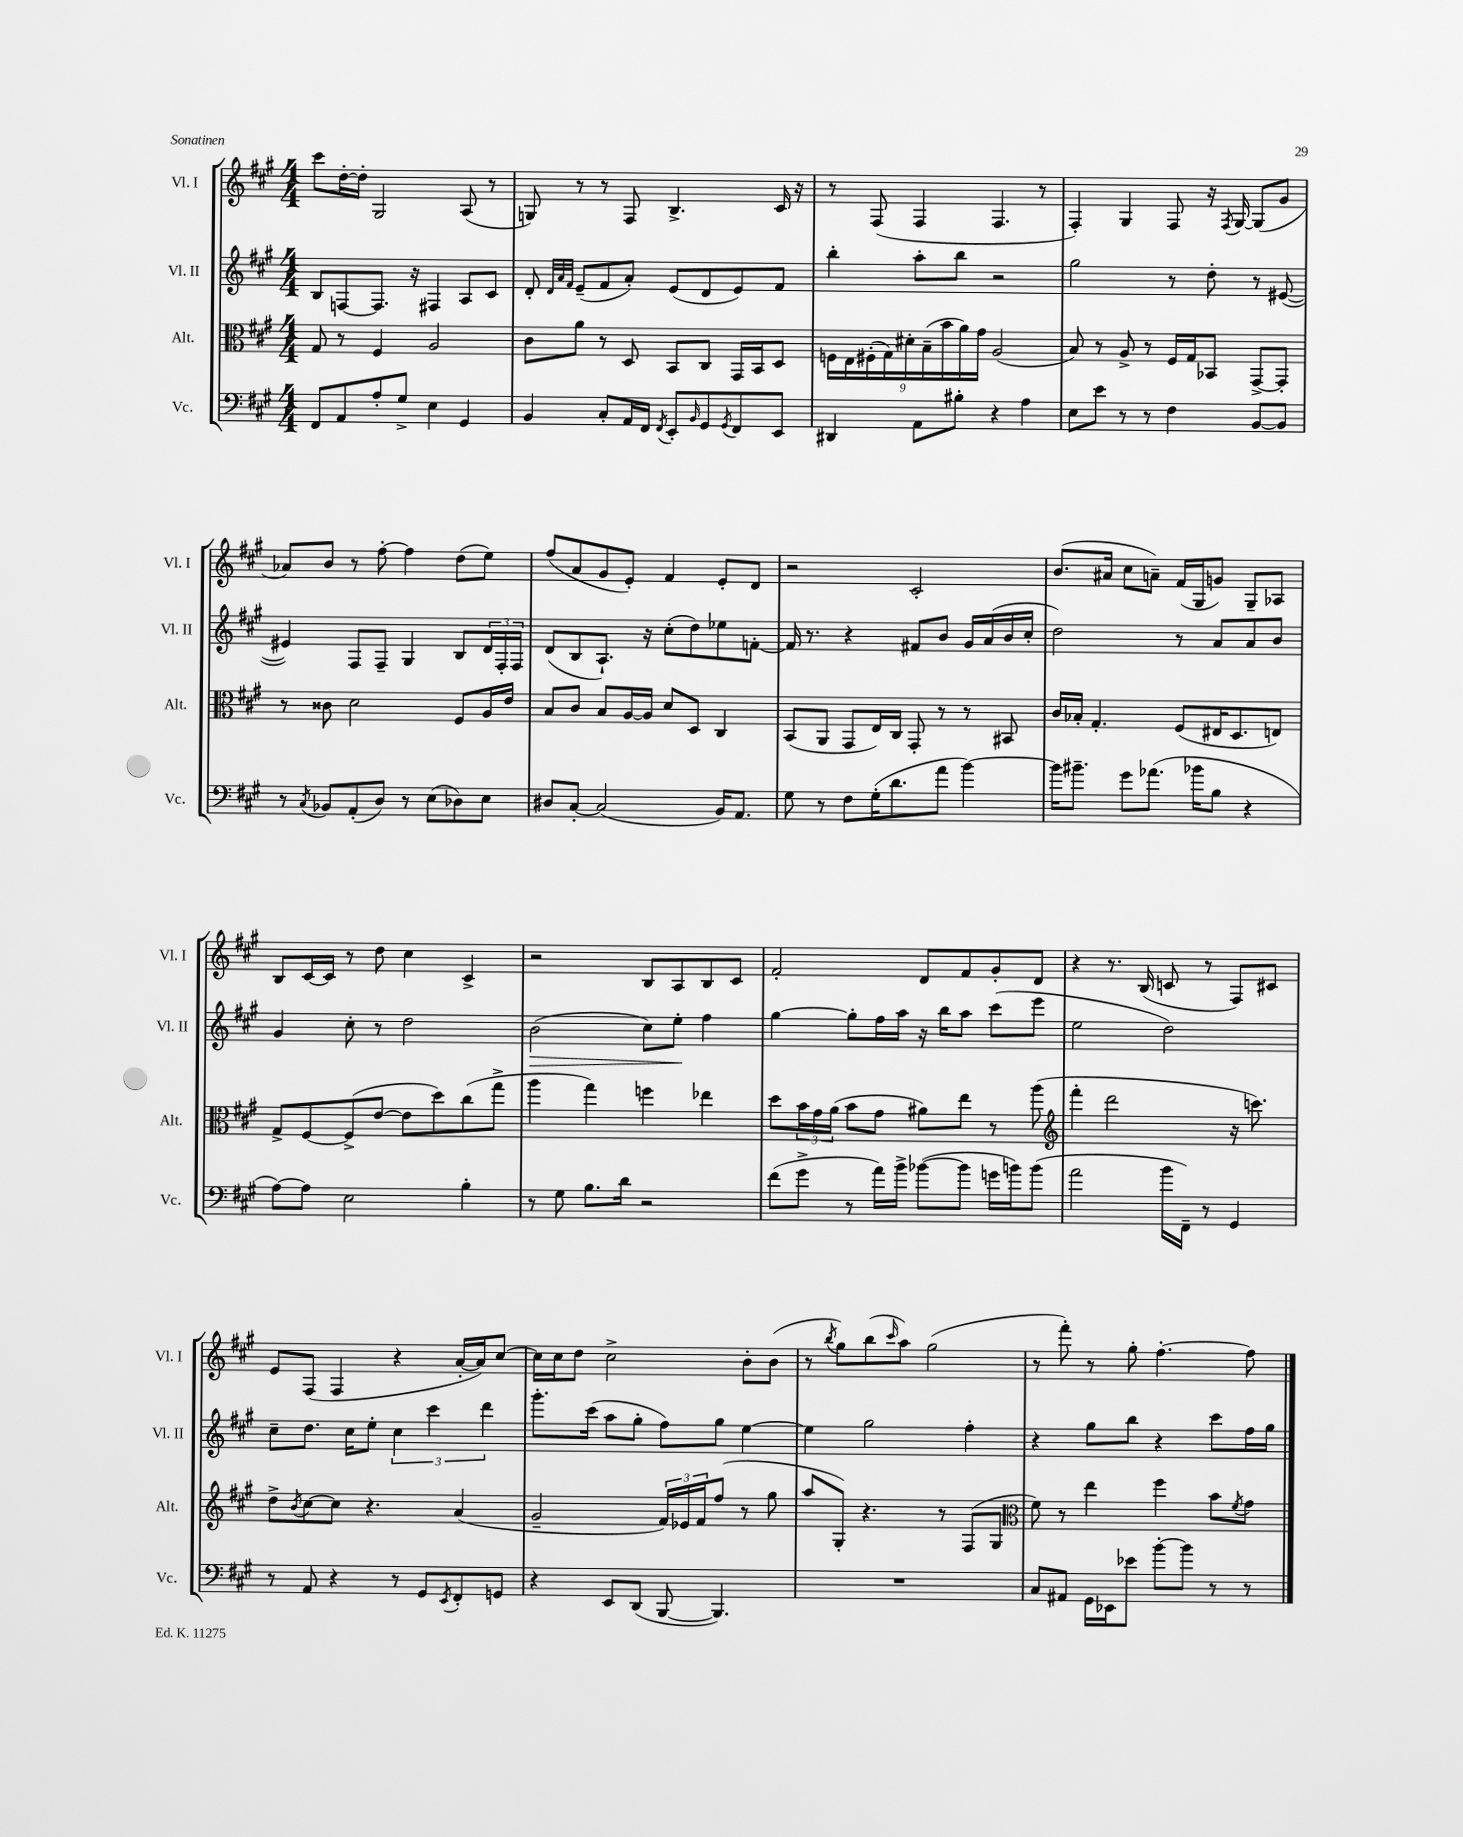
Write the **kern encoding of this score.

**kern	**kern	**kern	**dynam	**kern
*part4	*part3	*part2	*part2	*part1
*staff4	*staff3	*staff2	*staff2	*staff1
*I"Vc.	*I"Alt.	*I"Vl. II	*	*I"Vl. I
*I'Vc.	*I'Alt.	*I'Vl. II	*	*I'Vl. I
*clefF4	*clefC3	*clefG2	*	*clefG2
*k[f#c#g#]	*k[f#c#g#]	*k[f#c#g#]	*	*k[f#c#g#]
*M4/4	*M4/4	*M4/4	*	*M4/4
=5	=5	=5	=5	=5
8FF#/L	8G#/	8B/L	.	8ccc#\L
8AA/	8r	[8Fn/	.	[16dd'\L
.	.	.	.	16dd'\JJ]
8A'/	4F#/	8.F/J]	.	2G#/
8G#^/J	.	.	.	.
.	.	16r	.	.
4E\	2A/	4F#X/	.	.
4GG#/	.	8A/L	.	(8A/
.	.	8c#/J	.	8r
=6	=6	=6	=6	=6
4BB/	8c#\L	8d'/	.	8Gn/)
.	.	32qqd/LLL	.	.
.	.	32qqa/	.	.
.	.	32qqf#/JJJ	.	.
.	8a\J	(8e~/L	.	8r
8C#'/L	8r	8f#/	.	8r
16AA/L	8D/	8a'/J)	.	8F#/
16FF#/JJ	.	.	.	.
8qFF#/	.	.	.	.
8EE'/L	8BB/L	(8e/L	.	4.B^/
16qqBB/	.	.	.	.
8GG#/	8C#/J	8d/	.	.
8qGG#/	.	.	.	.
8FF#/	16GG#/LL	8e/)	.	.
.	16BB/J	.	.	.
8EE/J	8D/J	8f#/J	.	16c#/
.	.	.	.	16r
=7	=7	=7	=7	=7
4DD#X/	18Fn\LL	4bb'\	.	8r
.	18E\	.	.	.
.	(18F#X'\	.	.	.
.	.	.	.	(8F#/
.	18G#\)	.	.	.
.	18d#X'\	.	.	.
8AA\L	.	8aa'\L	.	4F#/
.	(18B~\	.	.	.
.	18b\	.	.	.
8B#X'\J	.	8bb\J	.	.
.	18a\)	.	.	.
.	18g#\JJ	.	.	.
4r	(2A/	2r	.	4.F#/
4A\	.	.	.	.
.	.	.	.	8r
=8	=8	=8	=8	=8
8E\L	8B/)	2gg#\	.	4F#'/)
8e\J	8r	.	.	.
8r	8A^/	.	.	4G#/
8r	8r	.	.	.
4F#\	16F#/LL	8r	.	8F#/
.	16G#/J	.	.	.
.	8BB-X/J	8dd'\	.	16r
.	.	.	.	8qF#/
.	.	.	.	[16G#/
[8BB/L	[8GG#^/L	8r	.	(8G#/L]
8BB/J]	8GG#'/J]	([8e#X/	.	8g#/J
!!LO:LB:g=z
=9	=9	=9	=9	=9
8r	8r	4e#X/])	.	8a-X/L)
8qC#/	.	.	.	.
8BB-X/L	8c##X\	.	.	8b/J
(8AA'/	2d\	8F#/L	.	8r
8D/J)	.	8F#~/J	.	[8ff#'\
8r	.	4G#/	.	4ff#\]
(8E\L	.	.	.	.
8D-X\)	8F#/L	8B/L	.	(8dd\L
8E\J	16A/L	24d/L	.	8ee\J)
.	.	24F#'/	.	.
.	16e/JJ	.	.	.
.	.	24F#/JJ	.	.
=10	=10	=10	=10	=10
8D#X/L	8B/L	(8d/L	.	(8ff#/L
[8C#'/J	8c#/J	8B/	.	8a/
(2C#/]	8B/L	8.A`/J)	.	8g#/
.	[16A/L	.	.	8e'/J)
.	16A/JJ]	16r	.	.
.	8d/L	(8cc#'\L	.	4f#/
.	8D/J	8dd\)	.	.
16BB/KL)	4C#/	8ee-X\	.	8e'/L
8.AA/J	.	.	.	.
.	.	[8fn'\J	.	8d/J
=11	=11	=11	=11	=11
8G#\	(8BB/L	16f/]	.	2r
.	.	8.r	.	.
8r	8AA/J	.	.	.
8F#\L	8GG#/L	4r	.	.
(16G#'\K	16E/L)	.	.	.
8.d\	16C#/JJ	.	.	.
.	8GG#'/	8f#X/L	.	2c#'/
8a\J	8r	8b/J	.	.
[4b\)	8r	16g#/LL	.	.
.	.	(16a/	.	.
.	8BB#X/	16b/	.	.
.	.	16cc#'/JJ	.	.
=12	=12	=12	=12	=12
16b\KL]	16c#/LL	2dd\)	.	(8.b/L
8.b#X~\J	16B-X'/JJ	.	.	.
.	4.G#'/	.	.	.
.	.	.	.	16a#X/Jk
8g#\L	.	.	.	8cc#\L
(8.a-X\J	.	.	.	8an~\J)
.	(8F#/L	8r	.	(16f#/LL
16b-X\KL	.	.	.	16G#/J
8B\J	16E#X/K	8a/L	.	8gn/J)
.	8.D/	.	.	.
4r	.	8a/	.	8G#~/L
.	8En/J)	8b/J	.	8A-X/J
!!LO:LB:g=z
=13	=13	=13	=13	=13
[8A\L)	8G#^/L	4g#/	.	8B/L
8A\J]	[8F#/	.	.	[16c#/L
.	.	.	.	16c#/JJ]
2E\	(8F#^/]	8cc#'\	.	8r
.	[8e/J	8r	.	8dd\
.	8e\L]	2dd\	.	4cc#\
.	8dd\)	.	.	.
4B'\	(8cc#\	.	.	4c#^/
.	8gg#^\J	.	.	.
=14	=14	=14	=14	=14
!	!	!	!LO:HP:b	!
8r	4aa\	(2b\	>	2r
8G#\	.	.	.	.
8.B\L	4gg#\)	.	.	.
16d\Jk	.	.	.	.
2r	4ffn\	8cc#\L)	.	8B/L
.	.	8ee'\J	.	8A/
.	4ee-X\	4ff#\	]	8B/
.	.	.	.	8c#/J
=15	=15	=15	=15	=15
(8f#\L	8dd\L	[4gg#\	.	2f#'/
8g#^\J	24b\L	.	.	.
.	24g#\	.	.	.
.	(24a\JJ	.	.	.
8r	8b\L	8gg#'\L]	.	.
16a\LL)	8g#\J	16ff#\L	.	.
16b^\JJ	.	16aa\JJ	.	.
([8b-X\L	8a#X\L)	16r	.	8d/L
.	.	16bb\KL	.	.
8b-\J]	8ee\J	8aa\J	.	8f#/
16gn\LL	8r	(8ccc#\L	.	8g#'/
16bn\J)	.	.	.	.
(8b\J	(8aa\	8eee\J	.	8d/J
=16	=16	=16	=16	=16
*	*clefG2	*	*	*
2a\	4fff#'\	2ee\	.	4r
.	2ddd\	.	.	8.r
.	.	.	.	(16B/
16b\LL	.	2dd\)	.	8cn/
16FF#~\JJ)	.	.	.	.
8r	.	.	.	8r
4GG#/	16r	.	.	8F#/L)
.	8.cccn\)	.	.	.
.	.	.	.	8c#X/J
!!LO:LB:g=z
=17	=17	=17	=17	=17
8r	8dd^\L	8cc#~\L	.	8e/L
.	8qb/	.	.	.
8AA/	[8cc#\	8.dd\J	.	(8F#/J
4r	8cc#\J]	.	.	4F#/
.	.	16cc#\KL	.	.
.	4.r	8ee'\J	.	.
8r	.	6cc#\	.	4r
8GG#/L	.	.	.	.
.	.	6ccc#\	.	.
8qEE/	.	.	.	.
8FF#'/	(4a/	.	.	[16a'/LL
.	.	.	.	16a/J])
.	.	6ddd\	.	.
8GGn/J	.	.	.	[8cc#/J
=18	=18	=18	=18	=18
4r	2g#~/	8.ggg#'\L	.	16cc#\LL]
.	.	.	.	16cc#\J
.	.	.	.	8dd\J
.	.	(16ccc#\Jk	.	.
8EE/L	.	8aa\L	.	2cc#^\
(8DD/J	.	8gg#'\J	.	.
[8BBB/	24f#/LL)	8ff#\L)	.	.
.	24e-X/	.	.	.
.	24f#/J	.	.	.
4.BBB/])	(8ff#/J	8gg#\J	.	.
.	8r	[4ee\	.	8b'\L
.	8gg#\	.	.	(8b\J
=19	=19	=19	=19	=19
1r	8aa/L	4ee\]	.	8r
.	.	.	.	8qbb/
.	8G#'/J)	.	.	8gg#\L)
.	4.r	2gg#\	.	(8bb\
.	.	.	.	16qqccc#/
.	.	.	.	8aa\J)
.	.	.	.	(2gg#\
.	8r	.	.	.
.	(8F#/L	4ff#'\	.	.
.	8G#/J	.	.	.
=20	=20	=20	=20	=20
*	*clefC3	*	*	*
8C#/L	8f#\)	4r	.	8r
8AA#X/J	8r	.	.	8fff#'\)
16GG#\LL	4ee\	8gg#\L	.	8r
16EE-X\J	.	.	.	.
8e-X\J	.	8bb\J	.	8gg#'\
[8b'\L	4ff#\	4r	.	[4.ff#'\
8b\J]	.	.	.	.
8r	8b\L	8ccc#\L	.	.
.	8qf#/	.	.	.
8r	8g#\J	16ff#\L	.	8ff#\]
.	.	16gg#\JJ	.	.
==	==	==	==	==
*-	*-	*-	*-	*-
